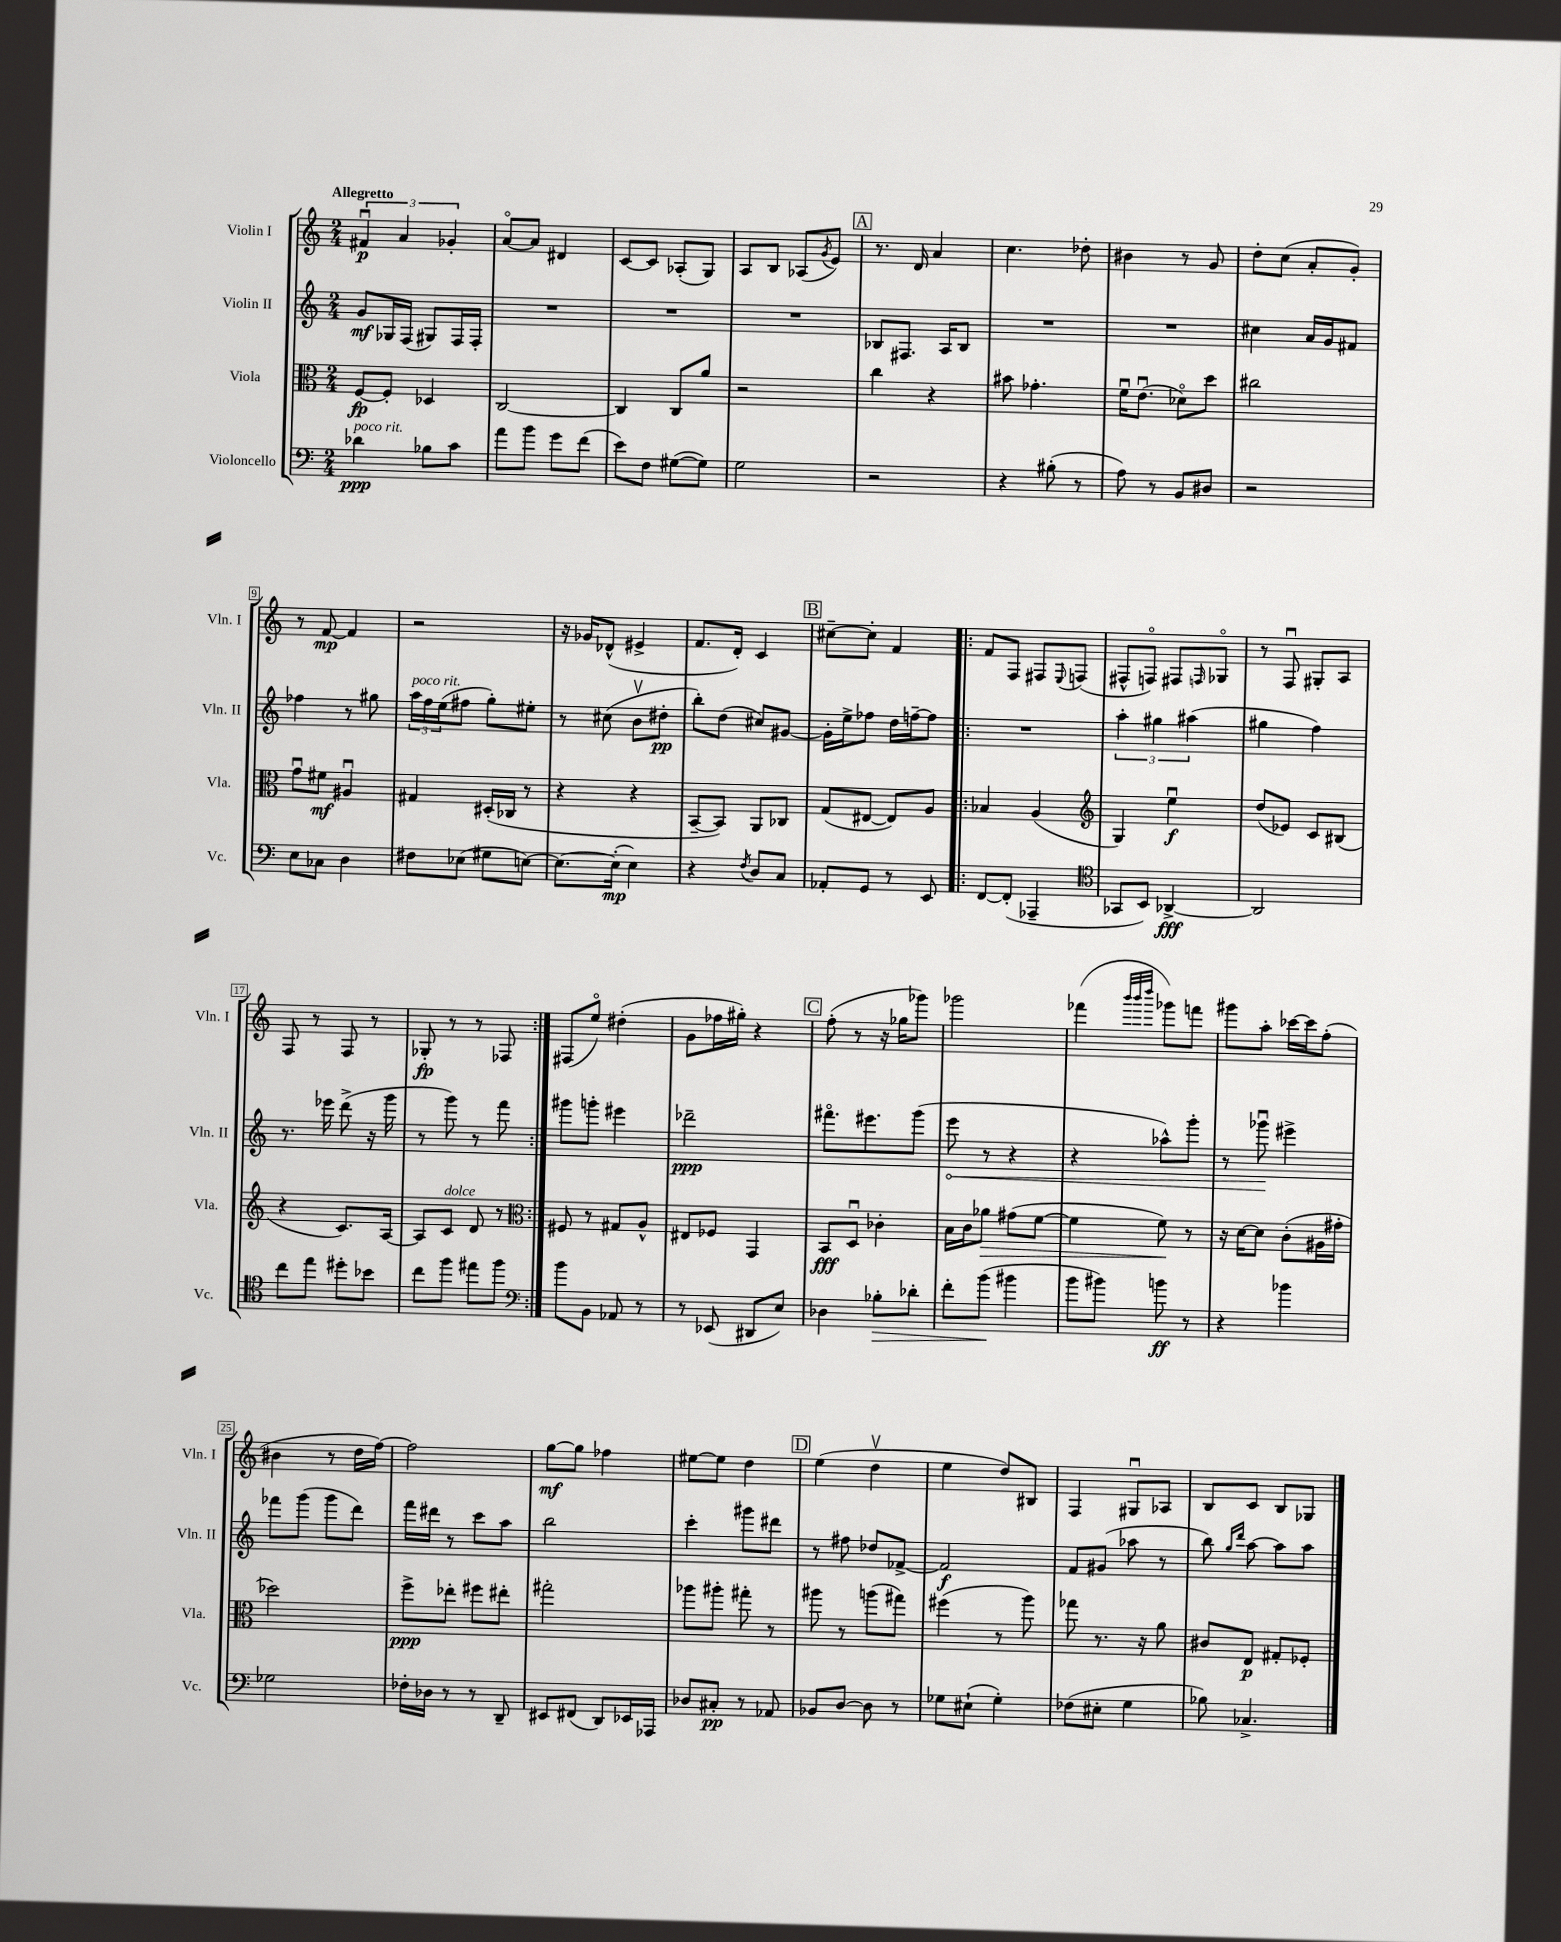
<<
\new StaffGroup <<
\new Staff = "s0" \with { instrumentName = "Violin I" shortInstrumentName = "Vln. I" } {
    \clef treble \key c \major \numericTimeSignature \time 2/4 \tempo "Allegretto"
    \tuplet 3/2 { fis'4\downbow\p a'4 ges'4-. } |
    a'8~\flageolet a'8 dis'4 |
    c'8~ c'8 aes8-.( g8) |
    a8 b8 aes8( \acciaccatura { g'8 } e'8) |
    \mark \markup { \box "A" } r8. d'16 a'4 |
    c''4. des''8-. |
    bis'4 r8 g'8 |
    d''8-. c''8( a'8-. g'8-.) |
    r8 f'8~\mp f'4 |
    r2 |
    r16 ges'16 des'8-^( eis'4-> |
    f'8. d'16-.) c'4 |
    \mark \markup { \box "B" } cis''8~-- cis''8-. f'4 |
    \repeat volta 2 { f'8 f8 fis8 \appoggiatura { e8 } f8( |
    fis8-^ f8\flageolet) fis8 \grace { f16 } ges8\flageolet |
    r8 f8\downbow gis8-. a8 |
    f8 r8 f8 r8 |
    ges8-.\fp r8 r8 fes8 | }
    fis8( e''8\flageolet) dis''4-.( |
    g'8 fes''16 gis''16-.) r4 |
    \mark \markup { \box "C" } f''8-.( r8 r16 ges''16 ges'''8) |
    ges'''2 |
    fes'''4( \grace { b'''32 b'''32 d''''32 } ges'''8) f'''8 |
    gis'''8 a''8-. ces'''16~ ces'''16 f''8-.( |
    bis'4 r8 d''16 f''16~) |
    f''2 |
    g''8~\mf g''8 fes''4 |
    eis''8~ eis''8 d''4 |
    \mark \markup { \box "D" } e''4( d''4\upbow |
    e''4 d''8) bis8 |
    f4 gis8\downbow aes8 |
    b8 c'8 b8 ges8 \bar "|." |
}
\new Staff = "s1" \with { instrumentName = "Violin II" shortInstrumentName = "Vln. II" } {
    \clef treble \key c \major \numericTimeSignature \time 2/4
    g'8\mf ges16 f16( gis8) f16 f16-. |
    R2 |
    R2 |
    R2 |
    \mark \markup { \box "A" } bes8 fis8. a16 bes8 |
    R2 |
    R2 |
    cis''4 a'16 g'16 fis'8 |
    fes''4 r8 gis''8 |
    \tuplet 3/2 { a''16^\markup { \italic "poco rit." } f''16 e''16( } fis''8 g''8-.) eis''8-. |
    r8 cis''8( b'8\upbow dis''8-.\pp |
    b''8-.) d''8( cis''8) gis'8~ |
    \mark \markup { \box "B" } gis'16-. e''16-> fes''8 d''16 f''16~-- f''8 |
    \repeat volta 2 { R2 |
    \tuplet 3/2 { a''4-. gis''4 ais''4( } |
    gis''4 f''4) |
    r8. ees'''16 d'''8->( r16 g'''16 |
    r8 g'''8) r8 f'''8 | }
    gis'''8 g'''8-. eis'''4 |
    des'''2--\ppp |
    \mark \markup { \box "C" } fis'''8.\flageolet eis'''8. g'''8( |
    \once \override Hairpin.circled-tip = ##t e'''8\< r8 r4 |
    r4 aes''8-^) g'''8-. |
    r8 ges'''8\downbow\! eis'''4-> |
    fes'''8 g'''8( g'''8 d'''8) |
    f'''16 dis'''16 r8 c'''8 a''8 |
    b''2 |
    c'''4-. gis'''8 dis'''8 |
    \mark \markup { \box "D" } r8 fis''8 des''8 fes'8~-> |
    fes'2\f |
    f'8 gis'8( aes''8 r8 |
    b''8) \grace { g''16 d'''16 } a''8~ a''8 a''8 \bar "|." |
}
\new Staff = "s2" \with { instrumentName = "Viola" shortInstrumentName = "Vla." } {
    \clef alto \key c \major \numericTimeSignature \time 2/4
    f8~\fp f8-. des4 |
    c2~ |
    c4 c8 a'8 |
    r2 |
    \mark \markup { \box "A" } c''4 r4 |
    bis'8 ges'4.-. |
    f'16\downbow e'8.\downbow( des'8\flageolet) d''8 |
    cis''2 |
    g'8\downbow fis'8\mf ais4\downbow |
    gis4 dis16-.( ces16 r8 |
    r4 r4 |
    b,8~-- b,8) a,8 ces8 |
    \mark \markup { \box "B" } g8( eis8~ eis8) a8 |
    \repeat volta 2 { bes4 a4( |
    \clef treble g4) e''4\downbow\f |
    d''8( ees'8) c'8 bis8( |
    r4 c'8.) a16~ |
    a8 c'8^\markup { \italic "dolce" } d'8 r8 | }
    \clef alto fis8 r8 gis8 a8-^ |
    eis8 fes8 g,4 |
    \mark \markup { \box "C" } b,8\fff d8\downbow ces'4-. |
    b16 c'16 aes'8\> gis'8( f'8~ |
    f'4 f'8\!) r8 |
    r16 d'16~ d'8 c'8-.( ais16 gis'16-. |
    des''2) |
    f''8->\ppp ees''8-. fis''8 eis''8-. |
    gis''2-. |
    aes''8 ais''8-. gis''8-. r8 |
    \mark \markup { \box "D" } ais''8 r8 a''8( gis''8) |
    fis''4( r8 a''8) |
    ges''8 r8. r16 a'8 |
    cis'8 e8\p gis8-. fes8-. \bar "|." |
}
\new Staff = "s3" \with { instrumentName = "Violoncello" shortInstrumentName = "Vc." } {
    \clef bass \key c \major \numericTimeSignature \time 2/4
    des'4\ppp^\markup { \italic "poco rit." } bes8 c'8 |
    a'8 b'8 g'8 f'8( |
    e'8) f8 gis8~( gis8) |
    g2 |
    \mark \markup { \box "A" } r2 |
    r4 bis8-.( r8 |
    a8) r8 b,8 dis8 |
    r2 |
    e8 ces8 d4 |
    fis8 ees8( gis8 e8~) |
    e8.~ e16-.\mp( e4) |
    r4 \acciaccatura { f8 } d8 c8 |
    \mark \markup { \box "B" } aes,8-. g,8 r8 e,8 |
    \repeat volta 2 { f,8~ f,8-.( aes,,4-- |
    \clef tenor ges,8 b,8) aes,4~->\fff |
    aes,2 |
    c''8 e''8 dis''8-. bes'8 |
    c''8 f''8 eis''8 f''8 | }
    \clef bass b'8 b,8 aes,8 r8 |
    r8 ees,8( dis,8 e8) |
    \mark \markup { \box "C" } des4 bes8-.\> des'8-. |
    f'8-. b'8\!( bis'4 |
    b'8 bis'8) b'8\ff r8 |
    r4 bes'4 |
    ges2 |
    fes16-. des16 r8 r8 d,8-- |
    eis,8 fis,8( d,8) ees,16 aes,,16 |
    des8 cis8-.\pp r8 aes,8 |
    \mark \markup { \box "D" } bes,8 d8~ d8 r8 |
    ges8 eis8-!( ges4-.) |
    fes8( eis8-. g4 |
    bes8) ces4.-> \bar "|." |
}
>>
>>
\layout { \context { \Score \override BarNumber.stencil = #(make-stencil-boxer 0.1 0.3 ly:text-interface::print) } }
